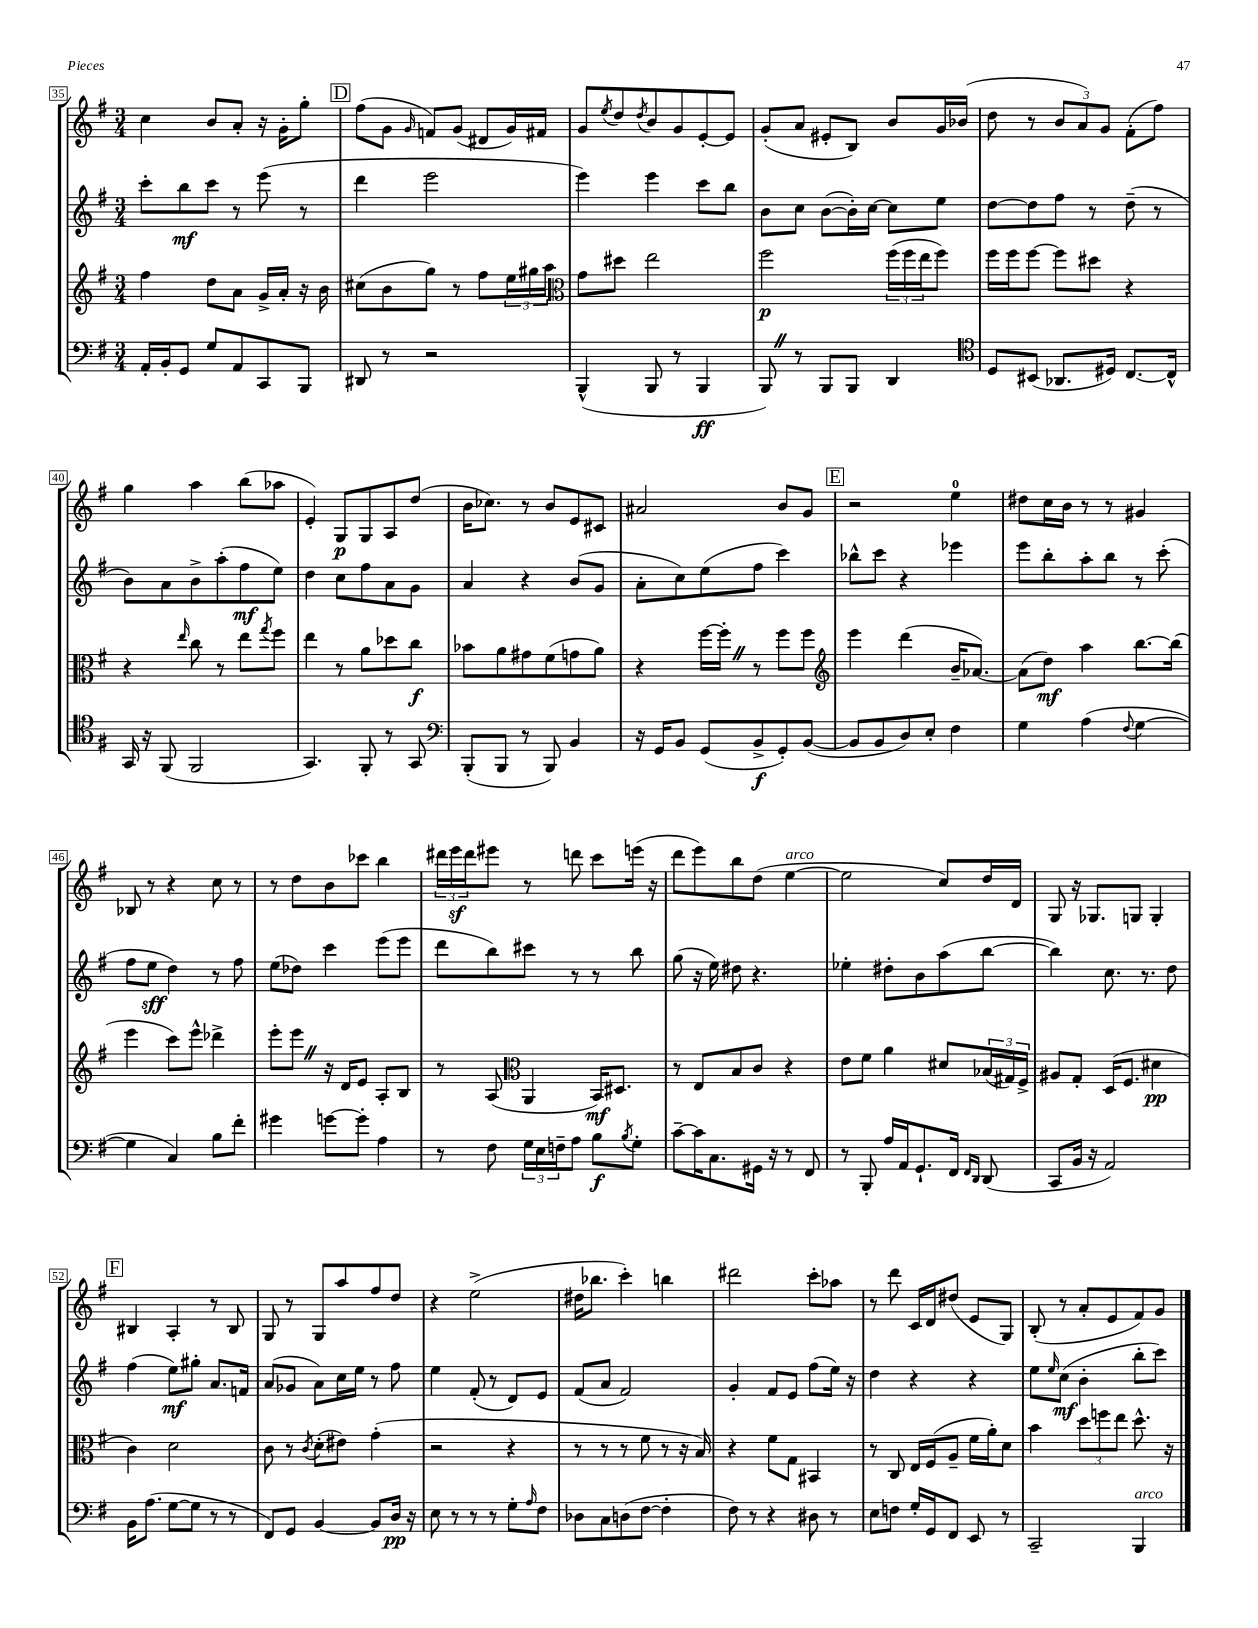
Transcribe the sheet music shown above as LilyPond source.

<<
\new StaffGroup <<
\new Staff = "s0" {
    \clef treble \key g \major \numericTimeSignature \time 3/4
    c''4 b'8 a'8-. r16 g'16-. g''8-. |
    \mark \markup { \box "D" } fis''8( g'8 \grace { g'16 } f'8) g'8( dis'8 g'16) fis'16 |
    g'8 \acciaccatura { e''8 } d''8 \acciaccatura { d''8 } b'8 g'8 e'8~-. e'8 |
    g'8-.( a'8 eis'8-. b8) b'8 g'16 bes'16( |
    d''8 r8 \tuplet 3/2 { b'8 a'8) g'8 } fis'8-.( fis''8) |
    g''4 a''4 b''8( aes''8 |
    e'4-.) g8\p g8 a8 d''8( |
    b'16 ces''8.) r8 b'8 e'8 cis'8 |
    ais'2 b'8 g'8 |
    \mark \markup { \box "E" } r2 e''4-0 |
    dis''8 c''16 b'16 r8 r8 gis'4 |
    bes8 r8 r4 c''8 r8 |
    r8 d''8 b'8 ces'''8 b''4 |
    \tuplet 3/2 { dis'''16 e'''16\sf dis'''16 } eis'''8 r8 d'''8 c'''8 e'''16( r16 |
    d'''8 e'''8) b''8 d''8( e''4~^\markup { \italic "arco" } |
    e''2 c''8) d''16 d'16 |
    g8 r16 ges8. g8 g4-. |
    \mark \markup { \box "F" } bis4 a4-. r8 bis8 |
    g8 r8 g8 a''8 fis''8 d''8 |
    r4 e''2->( |
    dis''16 bes''8. c'''4-.) b''4 |
    dis'''2 c'''8-. aes''8 |
    r8 d'''8 c'16 d'16 dis''8( e'8 g8) |
    b8-.( r8 a'8-. e'8 fis'8) g'8 \bar "|." |
}
\new Staff = "s1" {
    \clef treble \key g \major \numericTimeSignature \time 3/4
    c'''8-. b''8\mf c'''8 r8 e'''8( r8 |
    \mark \markup { \box "D" } d'''4 e'''2 |
    e'''4) e'''4 c'''8 b''8 |
    b'8 c''8 b'8~( b'16-.) c''16~ c''8 e''8 |
    d''8~ d''8 fis''8 r8 d''8--( r8 |
    b'8) a'8 b'8-> a''8-.( fis''8\mf e''8) |
    d''4 c''8 fis''8 a'8 g'8 |
    a'4 r4 b'8( g'8 |
    a'8-. c''8) e''8( fis''8 c'''4) |
    \mark \markup { \box "E" } bes''8-^ c'''8 r4 ees'''4 |
    e'''8 b''8-. a''8-. b''8 r8 c'''8-.( |
    fis''8 e''8\sff d''4) r8 fis''8 |
    e''8( des''8) c'''4 e'''8( e'''8 |
    d'''8 b''8) cis'''8 r8 r8 b''8 |
    g''8( r16 e''16) dis''8 r4. |
    ees''4-. dis''8-. b'8 a''8( b''8~ |
    b''4) c''8. r8. d''8 |
    \mark \markup { \box "F" } fis''4( e''8\mf) gis''8-. a'8. f'16 |
    a'8( ges'8 a'8) c''16 e''16 r8 fis''8 |
    e''4 fis'8-.( r8 d'8) e'8 |
    fis'8( a'8 fis'2) |
    g'4-. fis'8 e'8 fis''8( e''16) r16 |
    d''4 r4 r4 |
    e''8 \grace { e''16 } c''8\mf( b'4-. b''8-. c'''8) \bar "|." |
}
\new Staff = "s2" {
    \clef treble \key g \major \numericTimeSignature \time 3/4
    fis''4 d''8 a'8 g'16-> a'16-. r16 b'16 |
    \mark \markup { \box "D" } cis''8( b'8 g''8) r8 fis''8 \tuplet 3/2 { e''16 gis''16 a''16 } |
    \clef alto g'8 dis''8 e''2 |
    fis''2\p \tuplet 3/2 { fis''16( fis''16 e''16 } fis''8) |
    fis''16 fis''16 fis''8~ fis''8 dis''8 r4 |
    r4 \grace { e''16 } c''8 r8 e''8 \acciaccatura { g''8 } fis''8 |
    e''4 r8 a'8 des''8 c''8\f |
    bes'8 a'8 gis'8 fis'8( g'8 a'8) |
    r4 fis''16~ fis''16-. \once \override BreathingSign.text = \markup { \musicglyph "scripts.caesura.straight" } \breathe r8 fis''8 fis''8 |
    \mark \markup { \box "E" } \clef treble e'''4 d'''4( b'16-- aes'8.~) |
    aes'8( d''8\mf) a''4 b''8.~ b''16( |
    e'''4 c'''8) e'''8-^ des'''4-> |
    e'''8-. e'''8 \once \override BreathingSign.text = \markup { \musicglyph "scripts.caesura.straight" } \breathe r16 d'16 e'8 a8-. b8 |
    r8 a8( \clef alto a,4 b,16\mf) dis8. |
    r8 e8 b8 c'8 r4 |
    e'8 fis'8 a'4 dis'8 \tuplet 3/2 { bes16( gis16) fis16-> } |
    ais8 g8-. d16( fis8. dis'4\pp |
    \mark \markup { \box "F" } c'4) d'2 |
    c'8 r8 \acciaccatura { c'8 } d'8-.( eis'8) g'4-.( |
    r2 r4 |
    r8 r8 r8 fis'8 r8 r16 b16) |
    r4 fis'8 g8 bis,4 |
    r8 c8 e16 fis16( a8-- fis'16 a'16-.) d'8 |
    b'4 \tuplet 3/2 { d''8 f''8 e''8 } d''8.-^ r16 \bar "|." |
}
\new Staff = "s3" {
    \clef bass \key g \major \numericTimeSignature \time 3/4
    a,16-. b,16-. g,8 g8 a,8 c,8 b,,8 |
    \mark \markup { \box "D" } dis,8 r8 r2 |
    b,,4-^( b,,8 r8 b,,4\ff |
    b,,8) \once \override BreathingSign.text = \markup { \musicglyph "scripts.caesura.straight" } \breathe r8 b,,8 b,,8 d,4 |
    \clef tenor d8 bis,8( aes,8. dis16) c8.~ c16-^ |
    g,16 r16 fis,8( fis,2 |
    g,4.) fis,8-. r8 g,8 |
    \clef bass b,,8-.( b,,8 r8 b,,8) b,4 |
    r16 g,16 b,8 g,8( b,8->\f g,8-.) b,8~( |
    \mark \markup { \box "E" } b,8 b,8 d8) e8-. fis4 |
    g4 a4( \appoggiatura { fis8 } g4~ |
    g4 c4) b8 fis'8-. |
    gis'4 g'8~ g'8-. a4 |
    r8 fis8 \tuplet 3/2 { g16 e16 f16-- } a8 b8\f \acciaccatura { b8 } g8-. |
    c'8~-- c'16 c8. gis,16 r16 r8 fis,8 |
    r8 b,,8-. a16 a,16 g,8.-! fis,16 \grace { fis,16 d,16 } d,8( |
    c,8 b,16 r16 a,2) |
    \mark \markup { \box "F" } b,16 a8.( g8~ g8 r8 r8 |
    fis,8) g,8 b,4~ b,8 d16\pp r16 |
    e8 r8 r8 r8 g8-. \grace { a16 } fis8 |
    des8 c8 d8( fis8~ fis4-. |
    fis8) r8 r4 dis8 r8 |
    e8 f8 g16-. g,16 fis,8 e,8 r8 |
    c,2-- b,,4^\markup { \italic "arco" } \bar "|." |
}
>>
>>
\layout { \context { \Score currentBarNumber = #35 \override BarNumber.stencil = #(make-stencil-boxer 0.1 0.3 ly:text-interface::print) } }
